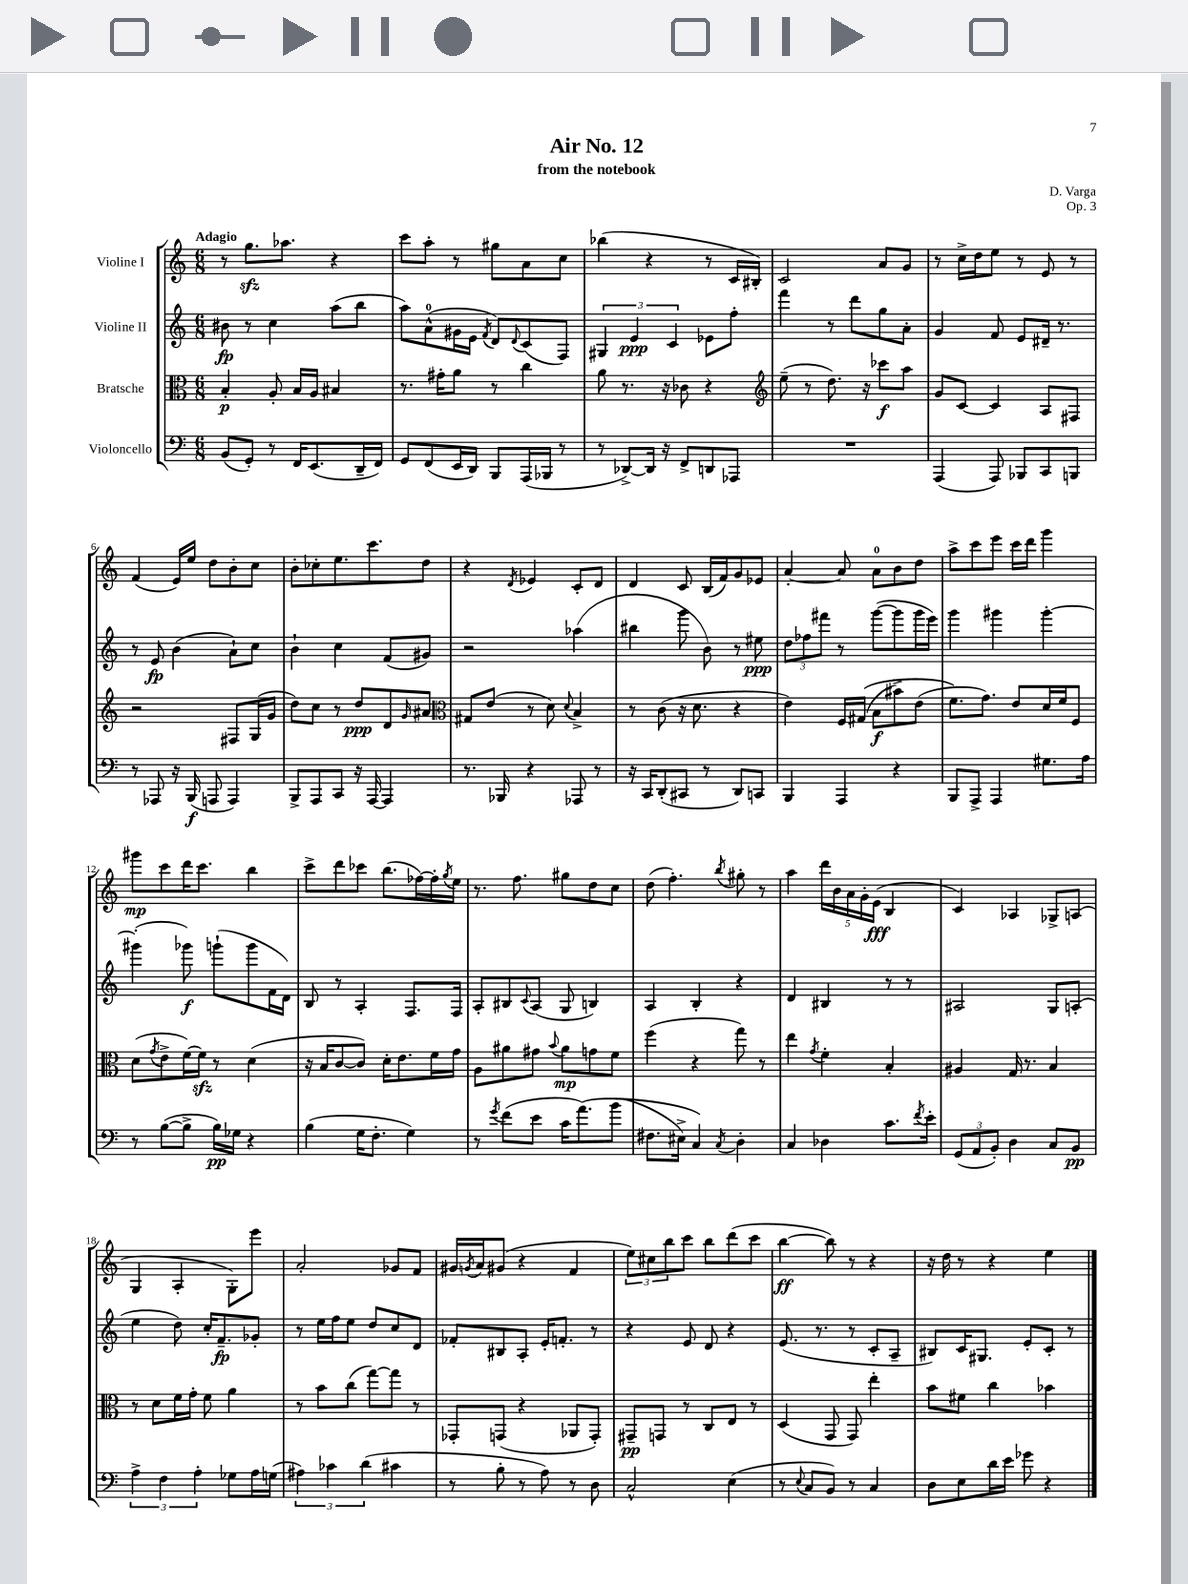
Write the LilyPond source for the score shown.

\header { title = "Air No. 12" composer = "D. Varga" subtitle = "from the notebook" opus = "Op. 3" }
<<
\new StaffGroup <<
\new Staff = "s0" \with { instrumentName = "Violine I" } {
    \clef treble \key c \major \numericTimeSignature \time 6/8 \tempo "Adagio"
    r8 g''8.\sfz aes''8. r4 |
    c'''8 a''8-. r8 gis''8 a'8 c''8 |
    bes''4( r4 r8 c'16 bis16-.) |
    c'2 a'8 g'8 |
    r8 c''16-> d''16 e''8 r8 e'8 r8 |
    f'4( e'16) e''16 d''8 b'8-. c''8 |
    b'8-. ces''8-. e''8. c'''8. d''8 |
    r4 \acciaccatura { d'8 } ees'4 c'8-. d'8 |
    d'4 c'8 b16( f'16) g'8 ees'8 |
    a'4~-. a'8 a'8-0 b'8 d''8 |
    a''8-> c'''8 e'''8 c'''16 d'''16 g'''4 |
    gis'''8\mp c'''8 d'''16 c'''8. b''4 |
    c'''8-> d'''8 ces'''8 b''8.( fes''16~) fes''16-. \acciaccatura { g''8 } e''16 |
    r8. f''8. gis''8 d''8 c''8 |
    d''8( f''4.-.) \acciaccatura { b''8 } gis''8-. r8 |
    a''4 \tuplet 5/4 { d'''16 b'16 a'16 g'16-. e'16\fff( } b4 |
    c'4) aes4 ges8-> a8( |
    g4 a4-. g8-.) e'''8 |
    a'2-. ges'8 f'8 |
    gis'16 \acciaccatura { g'8 } a'16 gis'8( r4 f'4 |
    \tuplet 3/2 { e''8) cis''8 b''8 } c'''8 b''8 d'''8( c'''8 |
    b''4~\ff b''8) r8 r4 |
    r16 d''16 r8 r4 e''4 \bar "|." |
}
\new Staff = "s1" \with { instrumentName = "Violine II" } {
    \clef treble \key c \major \numericTimeSignature \time 6/8
    bis'8\fp r8 c''4 a''8( b''8 |
    a''8) a'8-0-^( gis'16 e'16 \acciaccatura { f'8 } d'8) \appoggiatura { d'8 } c'8( f8) |
    \tuplet 3/2 { gis4 e'4\ppp c'4 } ees'8 f''8-. |
    f'''4 r8 d'''8 g''8 a'8-. |
    g'4 f'8 e'8 dis'16-- r8. |
    r8 e'8\fp b'4( a'8-!) c''8 |
    b'4-! c''4 f'8( gis'8) |
    r2 aes''4( |
    bis''4 g'''8 b'8) r8 eis''8\ppp |
    \tuplet 3/2 { d''8 fes''8 fis'''8 } r8 g'''8~( g'''8 g'''16 e'''16) |
    g'''4 gis'''4 gis'''4~-. |
    gis'''4-.( ges'''8\f) g'''8-!( g'''8 f'16 d'16) |
    b8 r8 a4-. f8. f16 |
    a8-. bis8 \appoggiatura { c'8 } a8( g8 b4) |
    a4 b4-. r4 |
    d'4 bis4 r8 r8 |
    ais2 g8 a8-.( |
    e''4 d''8) c''16-. f'8.--\fp ges'8-. |
    r8 e''16 f''16 e''8 d''8 c''8 d'8 |
    fes'8-. bis8 a8-. e'16-. f'8.-. r8 |
    r4 e'8 d'8 r4 |
    e'8.( r8. r8 c'8-. a8-- |
    bis8) c'16 gis8. e'8-. c'8-. r8 \bar "|." |
}
\new Staff = "s2" \with { instrumentName = "Bratsche" } {
    \clef alto \key c \major \numericTimeSignature \time 6/8
    b4-.\p a8-. b16 a16 bis4 |
    r8. gis'16-. a'8 r8 c''4 |
    a'8 r8. r16 ces'8 r4 |
    \clef treble e''8--( r8 d''8.) r16 ces'''8\f a''8 |
    g'8 c'8~ c'4 a8 fis8 |
    r2 fis8 g16( g'16 |
    d''8) c''8 r8 d''8\ppp d'8 \grace { g'16 } ais'8 |
    \clef alto gis8 e'8( r8 d'8) \appoggiatura { d'8 } b4-> |
    r8 c'8( r16 d'8. r4 |
    e'4) f16 gis16(\( b8\f bis'8->) e'8( |
    f'8.\) g'8.) e'8 d'16 f'16 f8 |
    d'8( \acciaccatura { g'8 } e'8-> f'16~) f'16\sfz r8 d'4( |
    r16 b16 c'8~ c'8) d'16-. e'8. f'16 g'16 |
    a8 ais'8 gis'8 \appoggiatura { b'8 } ais'8\mp g'8 f'8 |
    f''4( r4 g''8) r8 |
    e''4 \acciaccatura { g'8 } f'4-. b4-. |
    ais4 g16 r8. b4 |
    r8 d'8 f'16 g'16-. f'8 a'4 |
    r8 b'8 c''8( g''8~) g''8 r8 |
    ges,8-. g,8( r4 aes,8 g,8-.) |
    gis,8--\pp g,8 r8 c8 e8 r8 |
    d4( g,8 g,8) e''4-. |
    b'8 fis'8 c''4 bes'4 \bar "|." |
}
\new Staff = "s3" \with { instrumentName = "Violoncello" } {
    \clef bass \key c \major \numericTimeSignature \time 6/8
    b,8( g,8-.) r8 f,16 e,8.( d,16-- f,16) |
    g,8 f,8( e,16 d,16) b,,8 a,,16( bes,,16 r8 |
    r8 des,8~->) des,16 r16 f,8-> d,8 aes,,8 |
    R2. |
    a,,4( a,,8) bes,,8 c,8 b,,8 |
    r8 aes,,8 r16 b,,16\f( a,,8 a,,4) |
    b,,8-> a,,8 c,8 r16 a,,16~ a,,4 |
    r8. bes,,16 r4 aes,,8 r8 |
    r16 c,16 d,8-.( cis,8 r8 d,8) c,8 |
    b,,4 a,,4 r4 |
    b,,8 a,,8-> a,,4 gis8. a16 |
    r8 b8~( b8-> b16\pp) ges16 r4 |
    b4( g16 f8.-. g4) |
    r8 \acciaccatura { g'8 } f'8( e'8 c'16 a'8.)\( b'8( |
    fis8. eis16->) c4\) \acciaccatura { c8 } d4-. |
    c4 des4 c'8. \acciaccatura { f'8 } e'16-. |
    \tuplet 3/2 { g,8( a,8 b,8-.) } d4 c8 b,8\pp |
    \tuplet 3/2 { a4-> f4 a4-. } ges8 a16 g16( |
    \tuplet 3/2 { ais4) ces'4 d'4( } cis'4 |
    r8 b8-. r8 a8) r8 d8 |
    c2-^ e4( |
    r8 \appoggiatura { e8 } c8 b,8) r8 c4 |
    d8 e8 d'16 e'16 ges'8 r4 \bar "|." |
}
>>
>>
